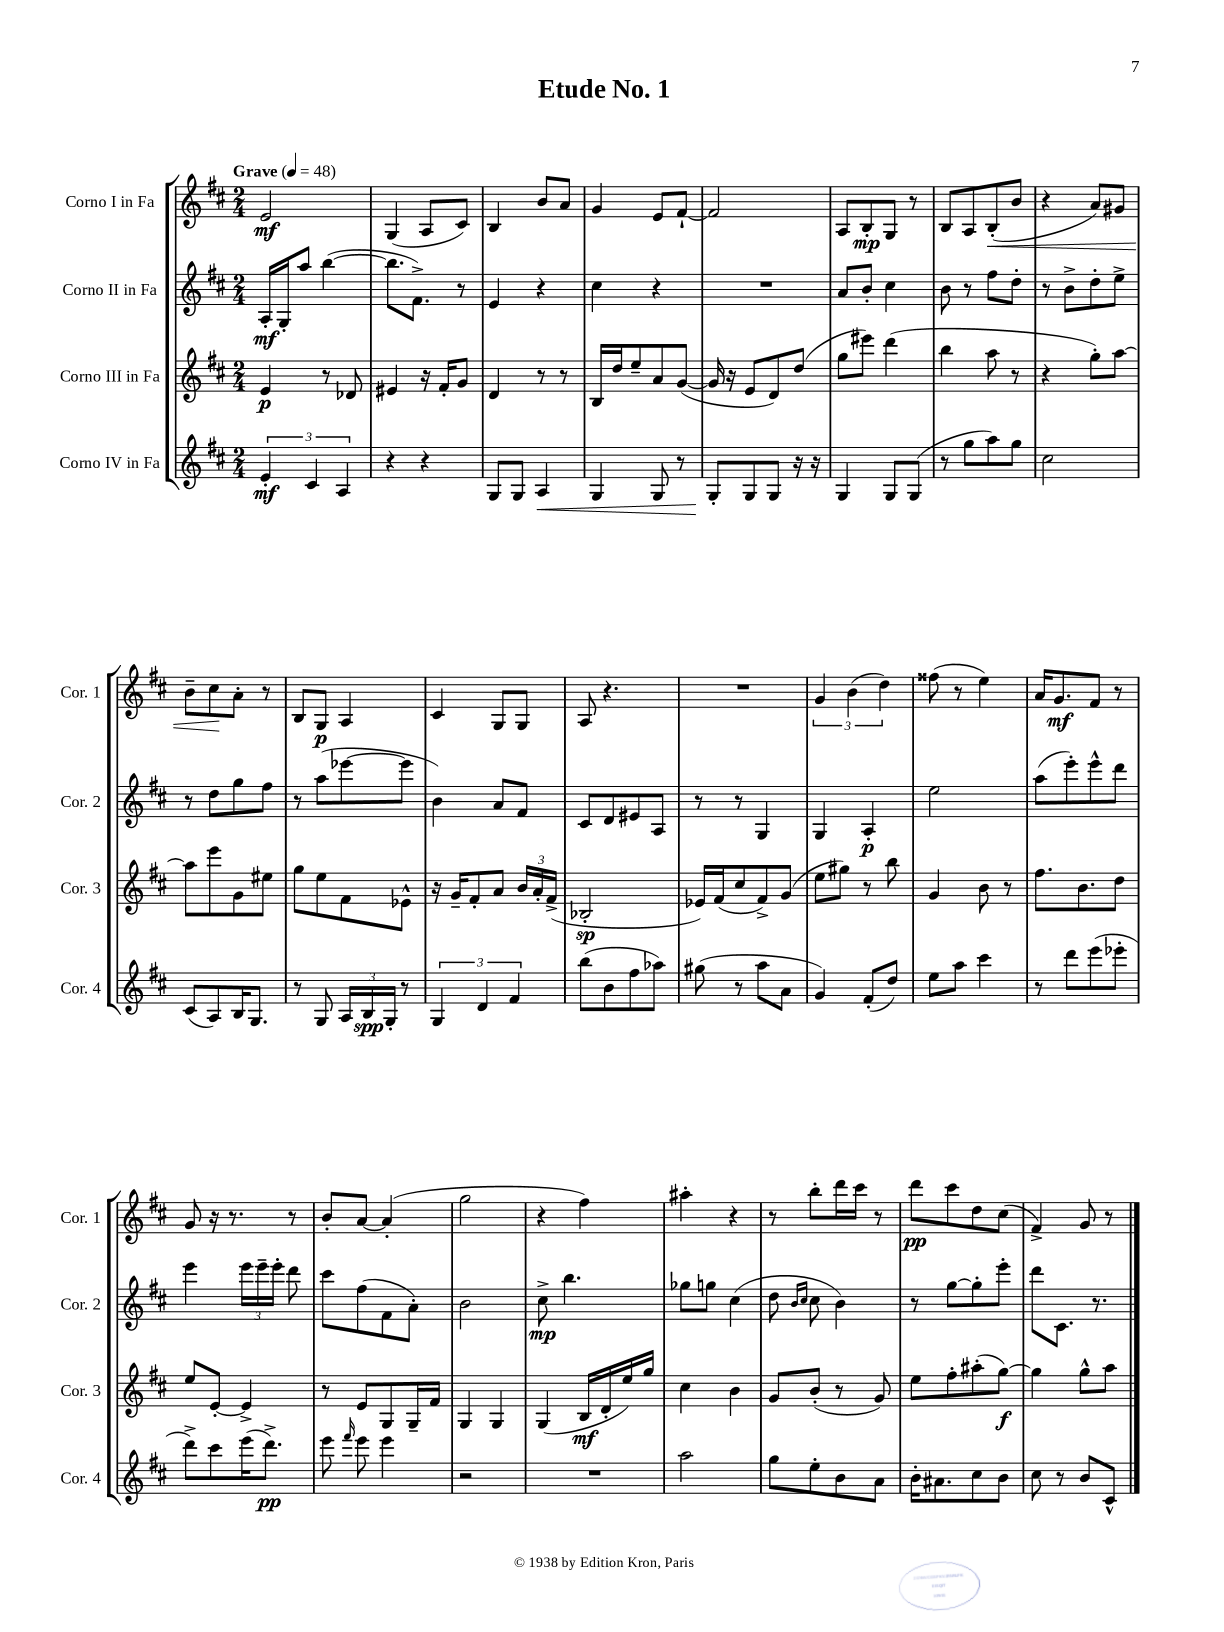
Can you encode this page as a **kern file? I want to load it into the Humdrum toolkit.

**kern	**kern	**kern	**kern
*staff4	*staff3	*staff2	*staff1
*clefG2	*clefG2	*clefG2	*clefG2
*k[f#c#]	*k[f#c#]	*k[f#c#]	*k[f#c#]
*M2/4	*M2/4	*M2/4	*M2/4
*MM48	*MM48	*MM48	*MM48
6e'	4e	16A'	2e
.	.	16G'	.
.	.	8aa	.
6c#	.	.	.
.	8r	([4bb	.
6A	.	.	.
.	8d-	.	.
=	=	=	=
4r	4e#	8.bb]	(4G
.	.	8.f#^)	.
4r	16r	.	8A
.	16f#'	.	.
.	8g	8r	8c#)
=	=	=	=
8G	4d	4e	4B
8G	.	.	.
4A	8r	4r	8b
.	8r	.	8a
=	=	=	=
4G	16B	4cc#	4g
.	16dd	.	.
.	8ee~	.	.
8G	8a	4r	8e
8r	([8g	.	[8f#`
=	=	=	=
8G'	16g]	2r	2f#]
.	16r	.	.
8G	8e	.	.
8G	8d)	.	.
16r	(8dd	.	.
16r	.	.	.
=	=	=	=
4G	8gg	8a	8A
.	8eee#)	8b'	8B'
8G	(4ddd	4cc#	8G
(8G	.	.	8r
=	=	=	=
8r	4bb	8b	8B
8gg	.	8r	8A
8aa)	8aa	8ff#	(8B'
8gg	8r	8dd'	8b
=	=	=	=
2cc#	4r	8r	4r
.	.	8b^	.
.	8gg')	8dd'	8a)
.	[8aa	8ee^	8g#
=	=	=	=
(8c#	8aa]	8r	8b~
8A)	8eee	8dd	8cc#
16B	8g	8gg	8a'
8.G	.	.	.
.	8ee#	8ff#	8r
=	=	=	=
8r	8gg	8r	8B
8G	8ee	(8aa	8G
24A	8f#	[8eee-	4A
24B	.	.	.
24G'	.	.	.
8r	8e-^^	8eee-]	.
=	=	=	=
6G	16r	4b)	4c#
.	16g~	.	.
.	8f#'	.	.
6d	.	.	.
.	8a	8a	8G
6f#	.	.	.
.	24b	8f#	8G
.	24a'	.	.
.	(24f#^	.	.
=	=	=	=
(8bb	2B-'	8c#	8A
8b	.	8d	4.r
8ff#	.	8e#	.
8aa-)	.	8A	.
=	=	=	=
(8gg#	16e-)	8r	2r
.	(16f#	.	.
8r	8cc#	8r	.
8aa	8f#^)	4G	.
8a	(8g	.	.
=	=	=	=
4g)	8ee	4G	6g
.	8gg#)	.	.
.	.	.	(6b
(8f#'	8r	4A'	.
.	.	.	6dd)
8dd)	8bb	.	.
=	=	=	=
8ee	4g	2ee	(8ff##
8aa	.	.	8r
4ccc#	8b	.	4ee)
.	8r	.	.
=	=	=	=
8r	8.ff#	(8aa	16a
.	.	.	8.g
8ddd	.	8eee')	.
.	8.b	.	.
(8eee	.	8eee^^	8f#
8eee-'	8dd	8ddd	8r
=	=	=	=
8ddd^)	8ee	4eee	8g
8ccc#	[8e'	.	16r
.	.	.	8.r
(16eee	4e^]	24eee	.
.	.	24eee~	.
8.ddd^)	.	.	.
.	.	24eee'	.
.	.	8ddd	8r
=	=	=	=
8eee	8r	8ccc#	8b'
16qqfff#	.	.	.
8eee	8e	(8ff#	[8a
4eee	8G	8f#	(4a']
.	16G~	8a')	.
.	16f#	.	.
=	=	=	=
2r	4G	2b	2gg
.	4G	.	.
=	=	=	=
2r	(4G	8cc#^	4r
.	.	4.bb	.
.	16B	.	4ff#)
.	16d'	.	.
.	16ee)	.	.
.	16gg	.	.
=	=	=	=
2aa	4cc#	8gg-	4aa#'
.	.	8gg	.
.	4b	(4cc#	4r
=	=	=	=
8gg	8g	8dd	8r
.	.	16qqb	.
.	.	16qqcc#	.
8ee'	(8b'	8cc#	8bb'
8b	8r	4b)	16ddd
.	.	.	16ccc#
8a	8g)	.	8r
=	=	=	=
16b'	8ee	8r	8ddd
8.a#	.	.	.
.	8ff#'	[8gg	8ccc#
8cc#	(8aa#'	8gg']	8dd
8b	[8gg)	8eee'	(8cc#
=	=	=	=
8cc#	4gg]	8ddd	4f#^)
8r	.	8.c#	.
8b	8gg^^	.	8g
.	.	8.r	.
8c#^^	8aa	.	8r
==	==	==	==
*-	*-	*-	*-
